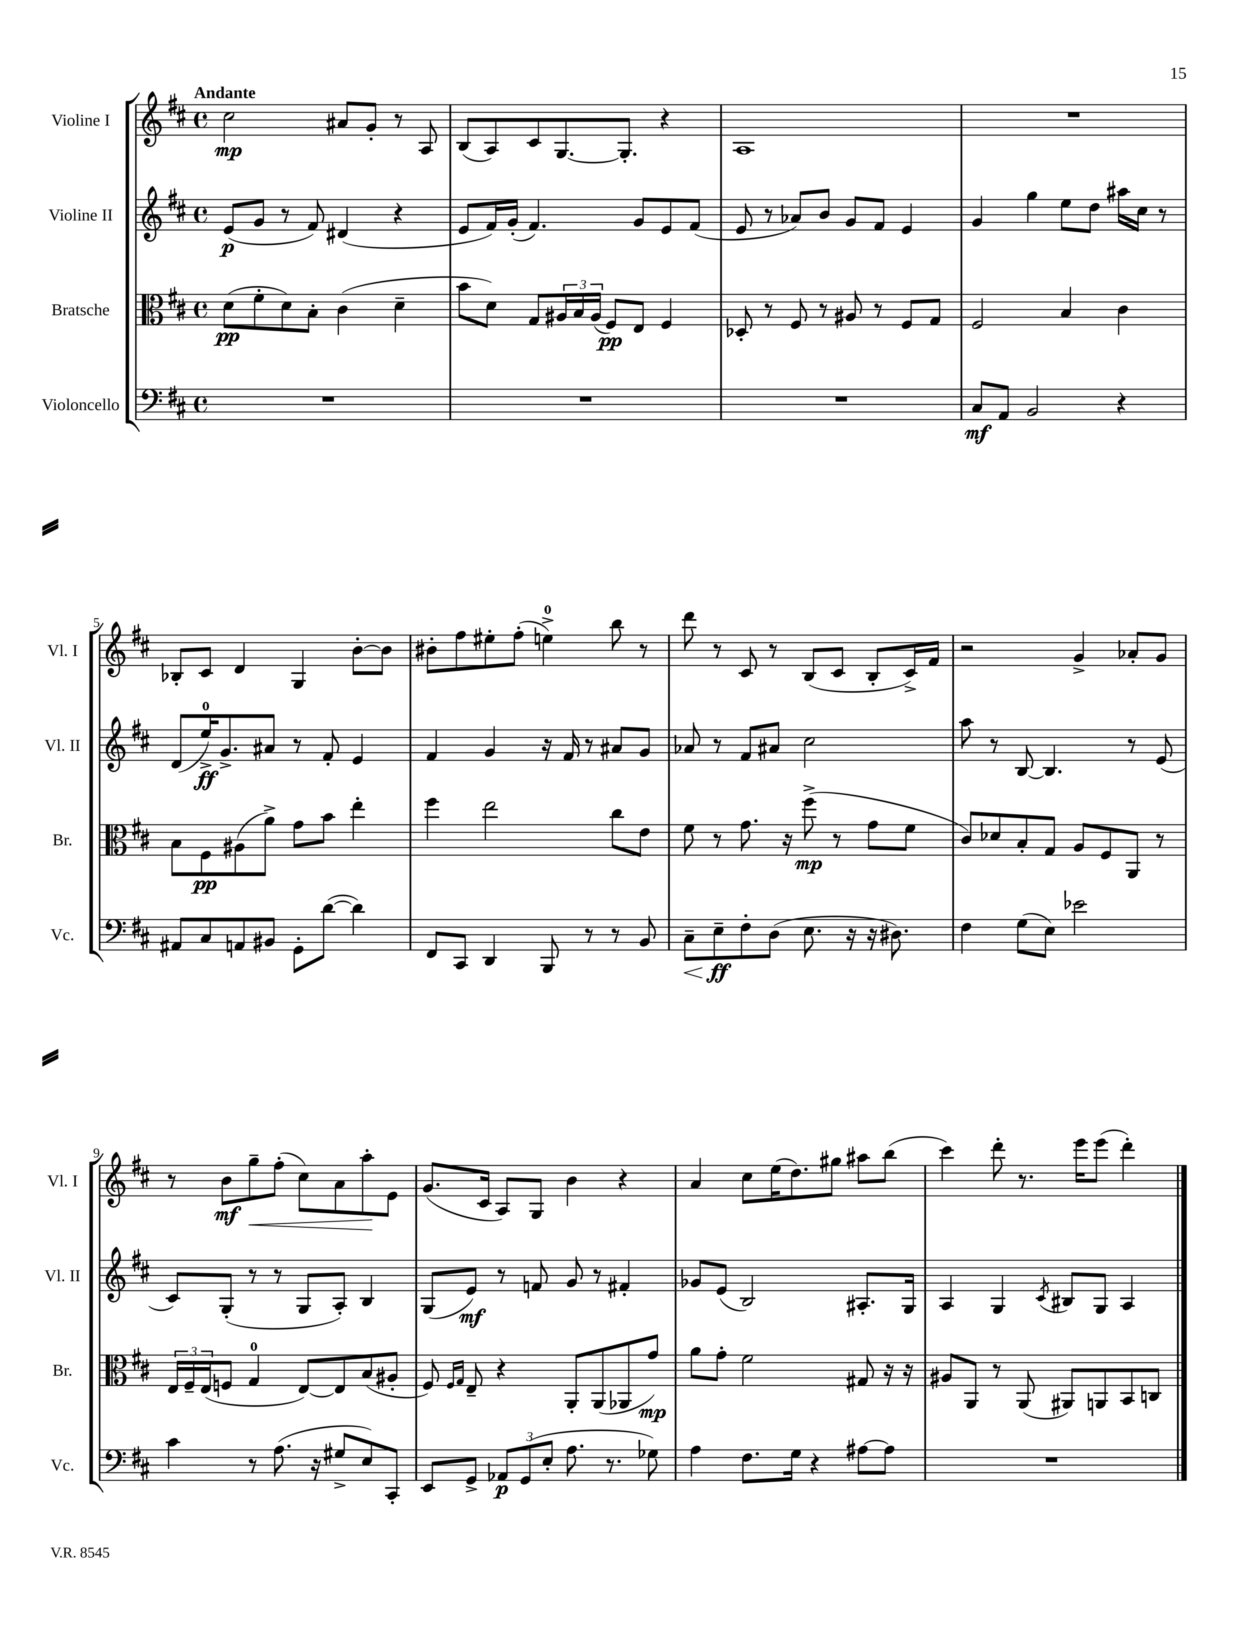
<<
\new StaffGroup <<
\new Staff = "s0" \with { instrumentName = "Violine I" shortInstrumentName = "Vl. I" } {
    \clef treble \key d \major \defaultTimeSignature \time 4/4 \tempo "Andante"
    cis''2\mp ais'8 g'8-. r8 a8 |
    b8( a8) cis'8 g8.~ g8.-. r4 |
    a1 |
    R1 |
    bes8-. cis'8 d'4 g4 b'8~-. b'8 |
    bis'8-. fis''8 eis''8-. fis''8-.( e''4-0->) b''8 r8 |
    d'''8 r8 cis'8 r8 b8( cis'8 b8-. cis'16->) fis'16 |
    r2 g'4-> aes'8-. g'8 |
    r8 b'8\mf g''8--\< fis''8-.( cis''8) a'8 a''8-.\! e'8 |
    g'8.( cis'16 a8) g8 b'4 r4 |
    a'4 cis''8 e''16( d''8.) gis''8 ais''8 b''8( |
    cis'''4) d'''8-. r8. e'''16 e'''8( d'''4-.) \bar "|." |
}
\new Staff = "s1" \with { instrumentName = "Violine II" shortInstrumentName = "Vl. II" } {
    \clef treble \key d \major \defaultTimeSignature \time 4/4
    e'8\p( g'8 r8 fis'8) dis'4( r4 |
    e'8 fis'16) g'16-.( fis'4.) g'8 e'8 fis'8( |
    e'8 r8 aes'8) b'8 g'8 fis'8 e'4 |
    g'4 g''4 e''8 d''8 ais''16 cis''16 r8 |
    d'8( e''16-0->\ff) g'8.-> ais'8 r8 fis'8-. e'4 |
    fis'4 g'4 r16 fis'16 r8 ais'8 g'8 |
    aes'8 r8 fis'8 ais'8 cis''2 |
    a''8 r8 b8~ b4. r8 e'8( |
    cis'8) g8-.( r8 r8 g8 a8-.) b4 |
    g8( e'8\mf) r8 f'8 g'8 r8 fis'4-. |
    ges'8 e'8( b2) ais8.-. g16 |
    a4 g4 \acciaccatura { cis'8 } bis8 g8 a4 \bar "|." |
}
\new Staff = "s2" \with { instrumentName = "Bratsche" shortInstrumentName = "Br." } {
    \clef alto \key d \major \defaultTimeSignature \time 4/4
    d'8\pp( fis'8-. d'8) b8-. cis'4( d'4-- |
    b'8 d'8) g8 \tuplet 3/2 { ais16 b16 ais16( } fis8\pp) e8 fis4 |
    des8-. r8 fis8 r8 ais8 r8 fis8 g8 |
    fis2 b4 cis'4 |
    b8 fis8\pp ais8( a'8->) g'8 b'8 e''4-. |
    fis''4 e''2 cis''8 e'8 |
    fis'8 r8 g'8. r16 fis''8->\mp( r8 g'8 fis'8 |
    cis'8) des'8 b8-. g8 a8 fis8 a,8 r8 |
    \tuplet 3/2 { e16 fis16-- e16( } f8 g4-0 e8~) e8 b8( ais8-. |
    fis8) \grace { fis16 g16 } e8-- r4 a,8-. a,8( aes,8 g'8\mp) |
    a'8 g'8-. fis'2 gis8 r16 r16 |
    ais8 a,8 r8 a,8( ais,8) a,8 b,8 c8 \bar "|." |
}
\new Staff = "s3" \with { instrumentName = "Violoncello" shortInstrumentName = "Vc." } {
    \clef bass \key d \major \defaultTimeSignature \time 4/4
    R1 |
    R1 |
    R1 |
    cis8\mf a,8 b,2 r4 |
    ais,8 cis8 a,8 bis,8 g,8-. d'8~( d'4) |
    fis,8 cis,8 d,4 b,,8 r8 r8 b,8 |
    cis8--\< e8--\ff\! fis8-. d8( e8. r16 r16 dis8.) |
    fis4 g8( e8) ees'2 |
    cis'4 r8 a8.( r16 gis8-> e8) cis,8-. |
    e,8 g,8-> \tuplet 3/2 { aes,8\p g,8( e8-. } a8. r8. ges8) |
    a4 fis8. g16 r4 ais8~ ais8 |
    R1 \bar "|." |
}
>>
>>
